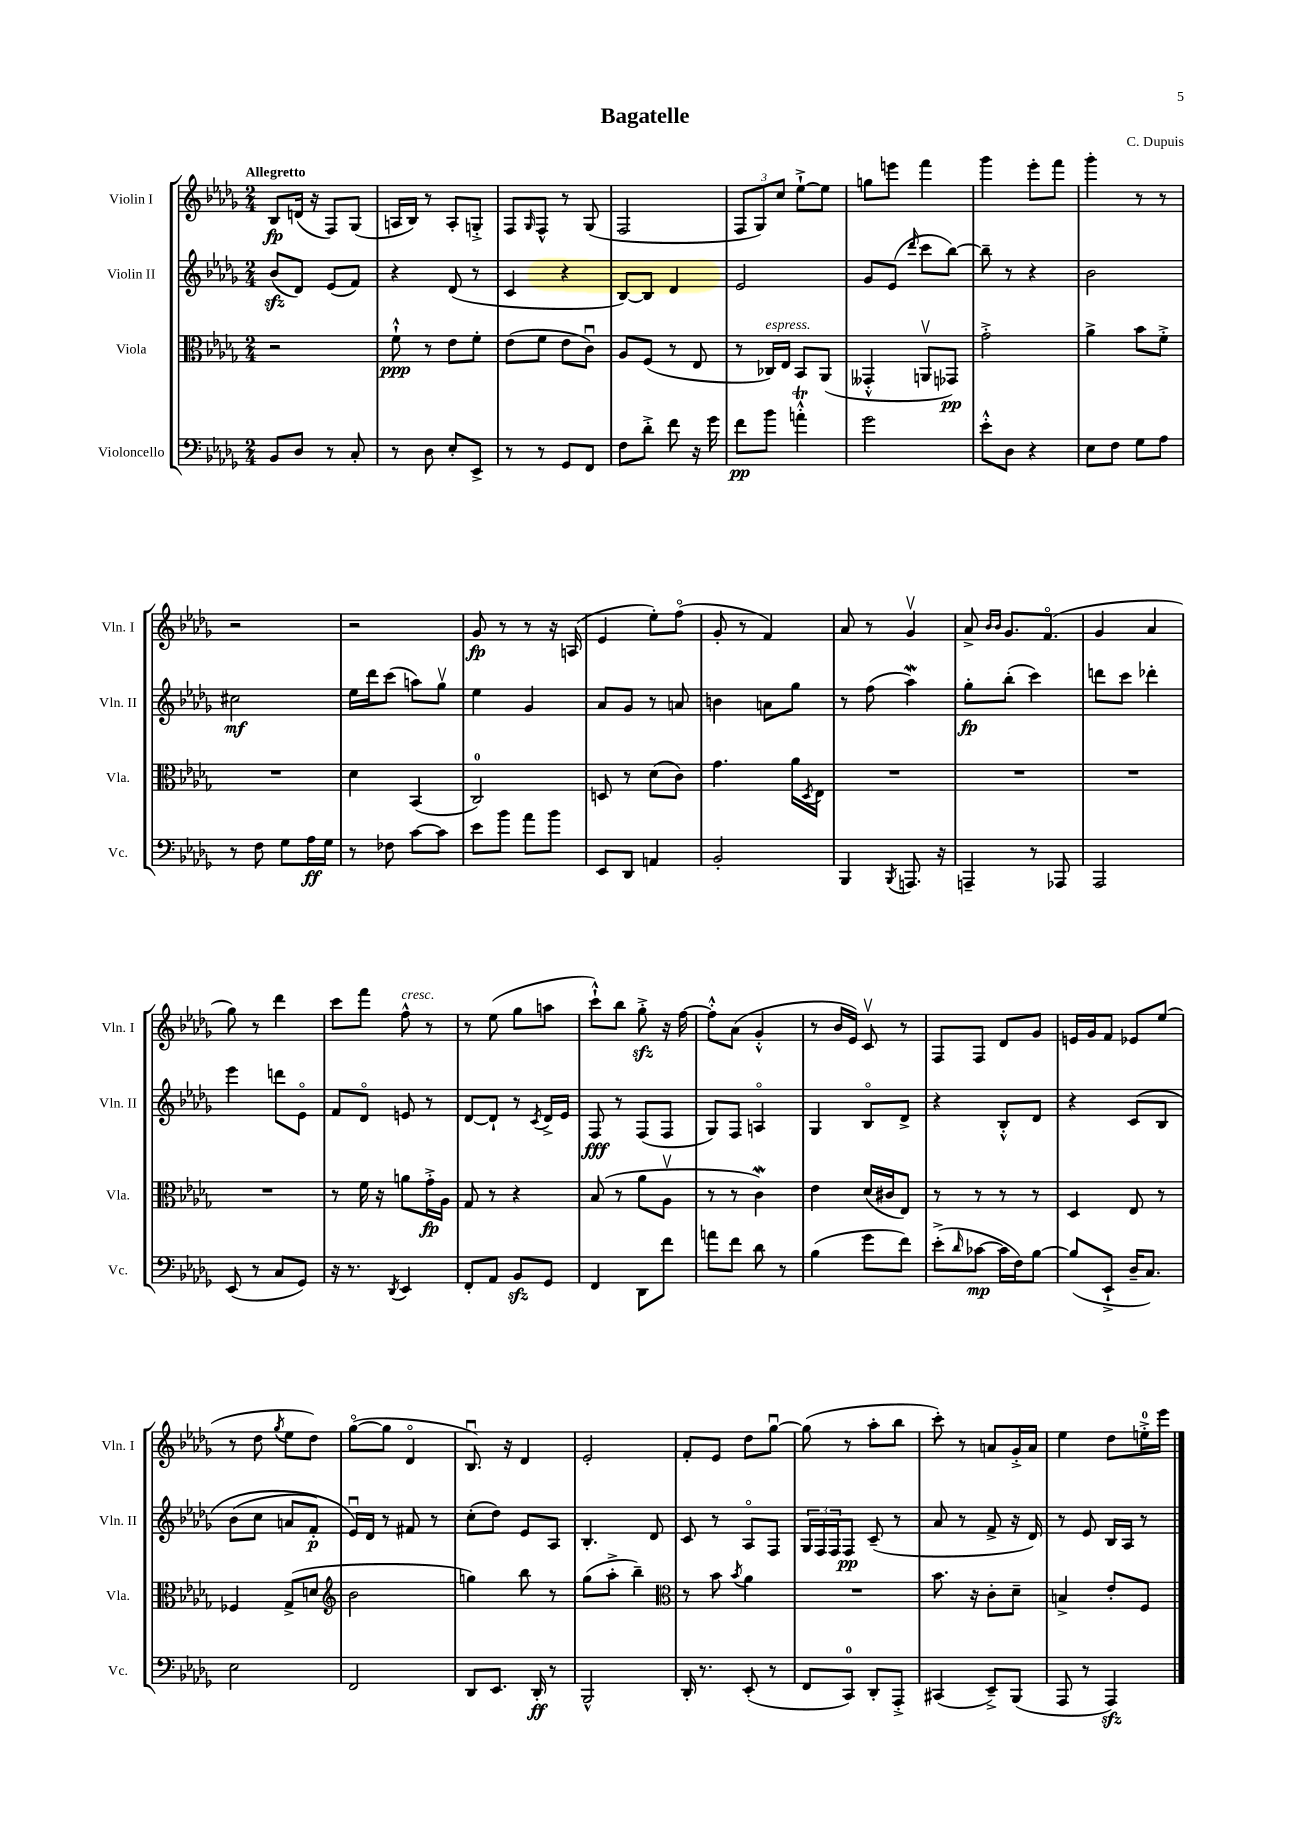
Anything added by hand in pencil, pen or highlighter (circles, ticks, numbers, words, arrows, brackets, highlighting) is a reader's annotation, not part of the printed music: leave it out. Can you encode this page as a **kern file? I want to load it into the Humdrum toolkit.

**kern	**kern	**kern	**kern
*staff4	*staff3	*staff2	*staff1
*clefF4	*clefC3	*clefG2	*clefG2
*k[b-e-a-d-g-]	*k[b-e-a-d-g-]	*k[b-e-a-d-g-]	*k[b-e-a-d-g-]
*M2/4	*M2/4	*M2/4	*M2/4
8BB-	2r	(8b-	8B-
8D-	.	8d-)	(16d
.	.	.	16r
8r	.	(8e-	8F)
8C'	.	8f)	(8G-
=	=	=	=
8r	8f`^^	4r	16A
.	.	.	16B-)
8D-	8r	.	8r
8E-'	8e-	(8d-	8A'
8EE-^	8f'	8r	8G'^
=	=	=	=
8r	(8e-	4c	8F
.	.	.	16qqG-
8r	8f	.	8F^^
8GG-	8e-	4r	8r
8FF	8cu)	.	(8G-
=	=	=	=
8F	8A-	[8B-)	2F
8d-'^	(8F	8B-]	.
8f	8r	4d-	.
16r	8E-	.	.
16g-	.	.	.
=	=	=	=
8f	8r	2e-	12F
.	.	.	12G-)
8b-	16C-)	.	.
.	.	.	12cc
.	16E-	.	.
4a'^^	8BB-	.	[8ee-`^
.	(8AA-	.	8ee-]
=	=	=	=
2g-	4GG--'^^	8g-	8gg
.	.	(8e-	8eee
.	.	16qqddd-	.
.	8AAv	8ccc	4fff
.	8GG-)	[8bb-)	.
=	=	=	=
8e-'^^	2g-'^	8bb-~]	4ggg-
8D-	.	8r	.
4r	.	4r	8eee-'
.	.	.	8fff
=	=	=	=
8E-	4a-^	2b-	4ggg-'
8F	.	.	.
8G-	8b-	.	8r
8A-	8f'^	.	8r
=	=	=	=
8r	2r	2cc#	2r
8F	.	.	.
8G-	.	.	.
16A-	.	.	.
16G-	.	.	.
=	=	=	=
8r	4d-	16ee-	2r
.	.	16ddd-	.
8F-	.	(8ccc	.
[8c	(4BB-	8aa)	.
8c]	.	8gg-v	.
=	=	=	=
8e-	2C)	4ee-	8g-
8b-	.	.	8r
8a-	.	4g-	8r
8b-	.	.	16r
.	.	.	(16A
=	=	=	=
8EE-	8D	8a-	4e-
8DD-	8r	8g-	.
4AA	(8d-	8r	8ee-')
.	8c)	8a	(8ffo
=	=	=	=
2BB-'	4.g-	4b	8g-'
.	.	.	8r
.	.	8a	4f)
.	16a-	8gg-	.
.	8qD-	.	.
.	16E-	.	.
=	=	=	=
4BBB-	2r	8r	8a-
.	.	(8ff	8r
8qBBB-	.	.	.
8.AAA	.	4aa-)	4g-v
16r	.	.	.
=	=	=	=
4AAA~	2r	8gg-'	8a-^
.	.	.	16qqb-
.	.	.	16qqb-
.	.	(8bb-'	8.g-
8r	.	4ccc)	.
.	.	.	(8.fo
8AAA-	.	.	.
=	=	=	=
2AAA-	2r	8ddd	4g-
.	.	8ccc	.
.	.	4ddd-'	4a-
=	=	=	=
(8EE-	2r	4eee-	8gg-)
8r	.	.	8r
8C	.	8ddd	4ddd-
8GG-)	.	8e-o	.
=	=	=	=
16r	8r	8f	8ccc
8.r	.	.	.
.	16f	8d-o	8fff
.	16r	.	.
8qDD-	.	.	.
4EE-	8a	8e	8ff^^
.	16g-'^	8r	8r
.	16A-	.	.
=	=	=	=
8FF'	8G-	[8d-	8r
8AA-	8r	8d-`]	(8ee-
8BB-	4r	8r	8gg-
.	.	8qc	.
8GG-	.	16d-^	8aa
.	.	16e-	.
=	=	=	=
4FF	(8B-	8F	8ccc`^^)
.	8r	8r	8bb-
8DD-	8a-	(8F	8gg-'^
8f	8A-v	8F	16r
.	.	.	[16ff
=	=	=	=
8a	8r	8G-)	8ff'^^]
8f	8r	8F	(8a-
8d-	4c)	4Ao	4g-'^^
8r	.	.	.
=	=	=	=
(4B-	4e-	4G-	8r
.	.	.	16b-
.	.	.	16e-)
8g-	(16d-	8B-o	8cv
.	16c#	.	.
8f)	8E-)	8d-^	8r
=	=	=	=
(8e-'^	8r	4r	8F
16qqd-	.	.	.
[8c-	8r	.	8F
16c-]	8r	8B-'^^	8d-
16F)	.	.	.
[8B-	8r	8d-	8g-
=	=	=	=
(8B-]	4D-	4r	16e
.	.	.	16g-
8EE-`^	.	.	8f
16D-~	8E-	&(8c	8e-
8.C)	.	.	.
.	8r	8B-	(8ee-
=	=	=	=
2E-	4F-	(8b-	8r
.	.	8cc	8dd-
.	.	.	8qgg-
.	(8G-^	8a	8ee-
.	8d	8f')	8dd-)
=	=	=	=
*	*clefG2	*	*
2FF	2b-	16e-u&)	([8gg-o
.	.	16d-	.
.	.	8r	8gg-]
.	.	8f#	4d-o
.	.	8r	.
=	=	=	=
8DD-	4gg)	(8cc'	8.B-u)
8.EE-	.	8dd-)	.
.	.	.	16r
.	8bb-	8e-	4d-
16DD-'	.	.	.
8r	8r	8A-	.
=	=	=	=
2BBB-^^	(8gg-	4.B-'	2e-'
.	8aa-'^	.	.
.	4bb-~)	.	.
.	.	8d-	.
=	=	=	=
*	*clefC3	*	*
16DD-'	8r	8c	8f'
8.r	.	.	.
.	8b-	8r	8e-
.	8qb-	.	.
(8EE-'	4a-	8A-o	8dd-
8r	.	8F	[8gg-u
=	=	=	=
8FF	2r	24G-	(8gg-]
.	.	24F	.
.	.	24F	.
8CC)	.	8F	8r
8DD-'	.	(8c~	8aa-'
8AAA-'^	.	8r	8bb-
=	=	=	=
(4CC#	8.b-	8a-	8ccc')
.	.	8r	8r
.	16r	.	.
8EE-~^)	8c'	8f^	8a
(8BBB-	8d-~	16r	16g-'^
.	.	16d-)	16a
=	=	=	=
8AAA-	4B^	8r	4ee-
8r	.	8e-	.
4AAA-)	8e-'	16B-	8dd-
.	.	16A-	.
.	8F	8r	16ee'^
.	.	.	16eee-
==	==	==	==
*-	*-	*-	*-
